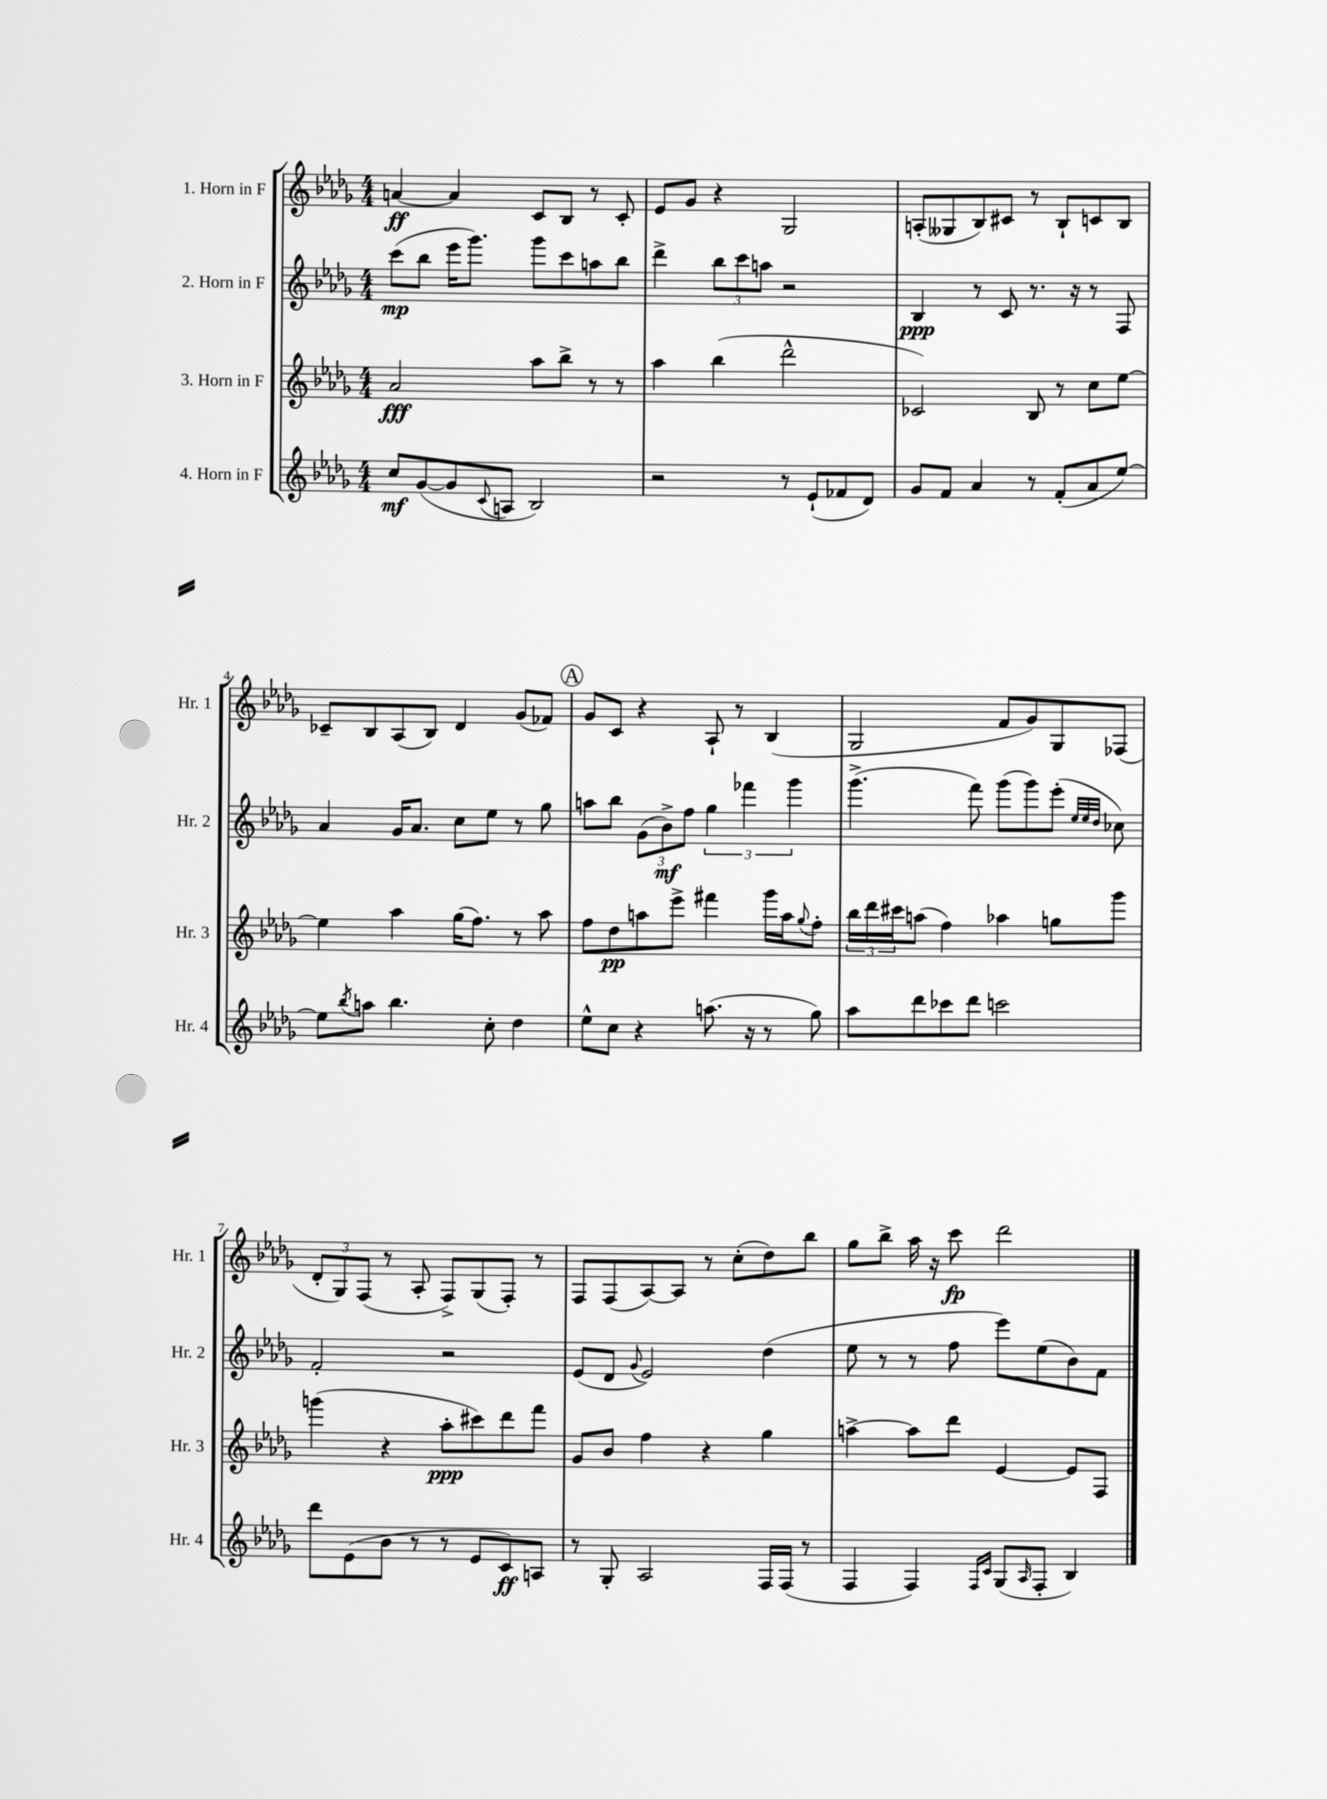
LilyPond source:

<<
\new StaffGroup <<
\new Staff = "s0" \with { instrumentName = "1. Horn in F" shortInstrumentName = "Hr. 1" } {
    \clef treble \key des \major \numericTimeSignature \time 4/4
    a'4~\ff a'4 c'8 bes8 r8 c'8-. |
    ees'8 ges'8 r4 ges2 |
    a8-.( geses8 bes8) cis'8 r8 bes8-! c'8 bes8 |
    ces'8-- bes8 aes8( bes8) des'4 ges'8( fes'8) |
    \mark \markup { \circle "A" } ges'8 c'8 r4 aes8-! r8 bes4( |
    ges2 f'8 ges'8) ges8 fes8( |
    \tuplet 3/2 { des'8-. ges8) f8( } r8 aes8-. f8->) ges8( f8-.) r8 |
    f8 f8( aes8~) aes8 r8 c''8-.( des''8) bes''8 |
    ges''8 bes''8-> aes''16 r16 c'''8\fp des'''2 \bar "|." |
}
\new Staff = "s1" \with { instrumentName = "2. Horn in F" shortInstrumentName = "Hr. 2" } {
    \clef treble \key des \major \numericTimeSignature \time 4/4
    c'''8\mp( bes''8 ees'''16 ges'''8.) ges'''8 c'''8 a''8 bes''8 |
    des'''4-> \tuplet 3/2 { bes''8 c'''8 a''8 } r2 |
    bes4\ppp r8 c'8 r8. r16 r8 f8 |
    aes'4 ges'16 aes'8. c''8 ees''8 r8 ges''8 |
    \mark \markup { \circle "A" } a''8 bes''8 \tuplet 3/2 { ges'8( bes'8->\mf) f''8 } \tuplet 3/2 { ges''4 fes'''4 ges'''4 } |
    ges'''4.->( f'''8) ges'''8( ges'''8) ees'''8-.( \grace { ees''32 ees''32 des''32 } ces''8) |
    f'2-. r2 |
    ees'8( des'8 \appoggiatura { ges'8 } ees'2) des''4( |
    ees''8 r8 r8 f''8 ees'''8) ees''8( bes'8) f'8 \bar "|." |
}
\new Staff = "s2" \with { instrumentName = "3. Horn in F" shortInstrumentName = "Hr. 3" } {
    \clef treble \key des \major \numericTimeSignature \time 4/4
    aes'2\fff aes''8 bes''8-> r8 r8 |
    aes''4 bes''4( des'''2-^ |
    ces'2) bes8 r8 c''8 ees''8~ |
    ees''4 aes''4 ges''16( f''8.) r8 aes''8 |
    \mark \markup { \circle "A" } f''8 des''8\pp a''8 ees'''8-> fis'''4 ges'''16 a''16 \appoggiatura { ges''8 } f''8-. |
    \tuplet 3/2 { bes''16 des'''16 cis'''16 } a''8( f''4) aes''4 g''8 ges'''8 |
    g'''4( r4 aes''8-.\ppp cis'''8) des'''8 f'''8 |
    ges'8 bes'8 f''4 r4 ges''4 |
    a''4~-> a''8 des'''8 ees'4~ ees'8 f8 \bar "|." |
}
\new Staff = "s3" \with { instrumentName = "4. Horn in F" shortInstrumentName = "Hr. 4" } {
    \clef treble \key des \major \numericTimeSignature \time 4/4
    c''8\mf ges'8~( ges'8 \appoggiatura { c'8 } a8 bes2) |
    r2 r8 ees'8-!( fes'8 des'8) |
    ges'8 f'8 aes'4 r8 f'8-.( aes'8 ees''8~) |
    ees''8 \acciaccatura { bes''8 } a''8 bes''4. c''8-. des''4 |
    \mark \markup { \circle "A" } ees''8-^ c''8 r4 a''8.( r16 r8 ges''8) |
    aes''8 des'''8 ces'''8 des'''8 c'''2 |
    des'''8 ees'8( bes'8 r8 r8 ees'8 c'8\ff) a8 |
    r8 ges8-. aes2 f16 f16( r8 |
    f4 f4) \grace { f16 c'16 } ges8( \grace { aes16 } f8-. bes4) \bar "|." |
}
>>
>>
